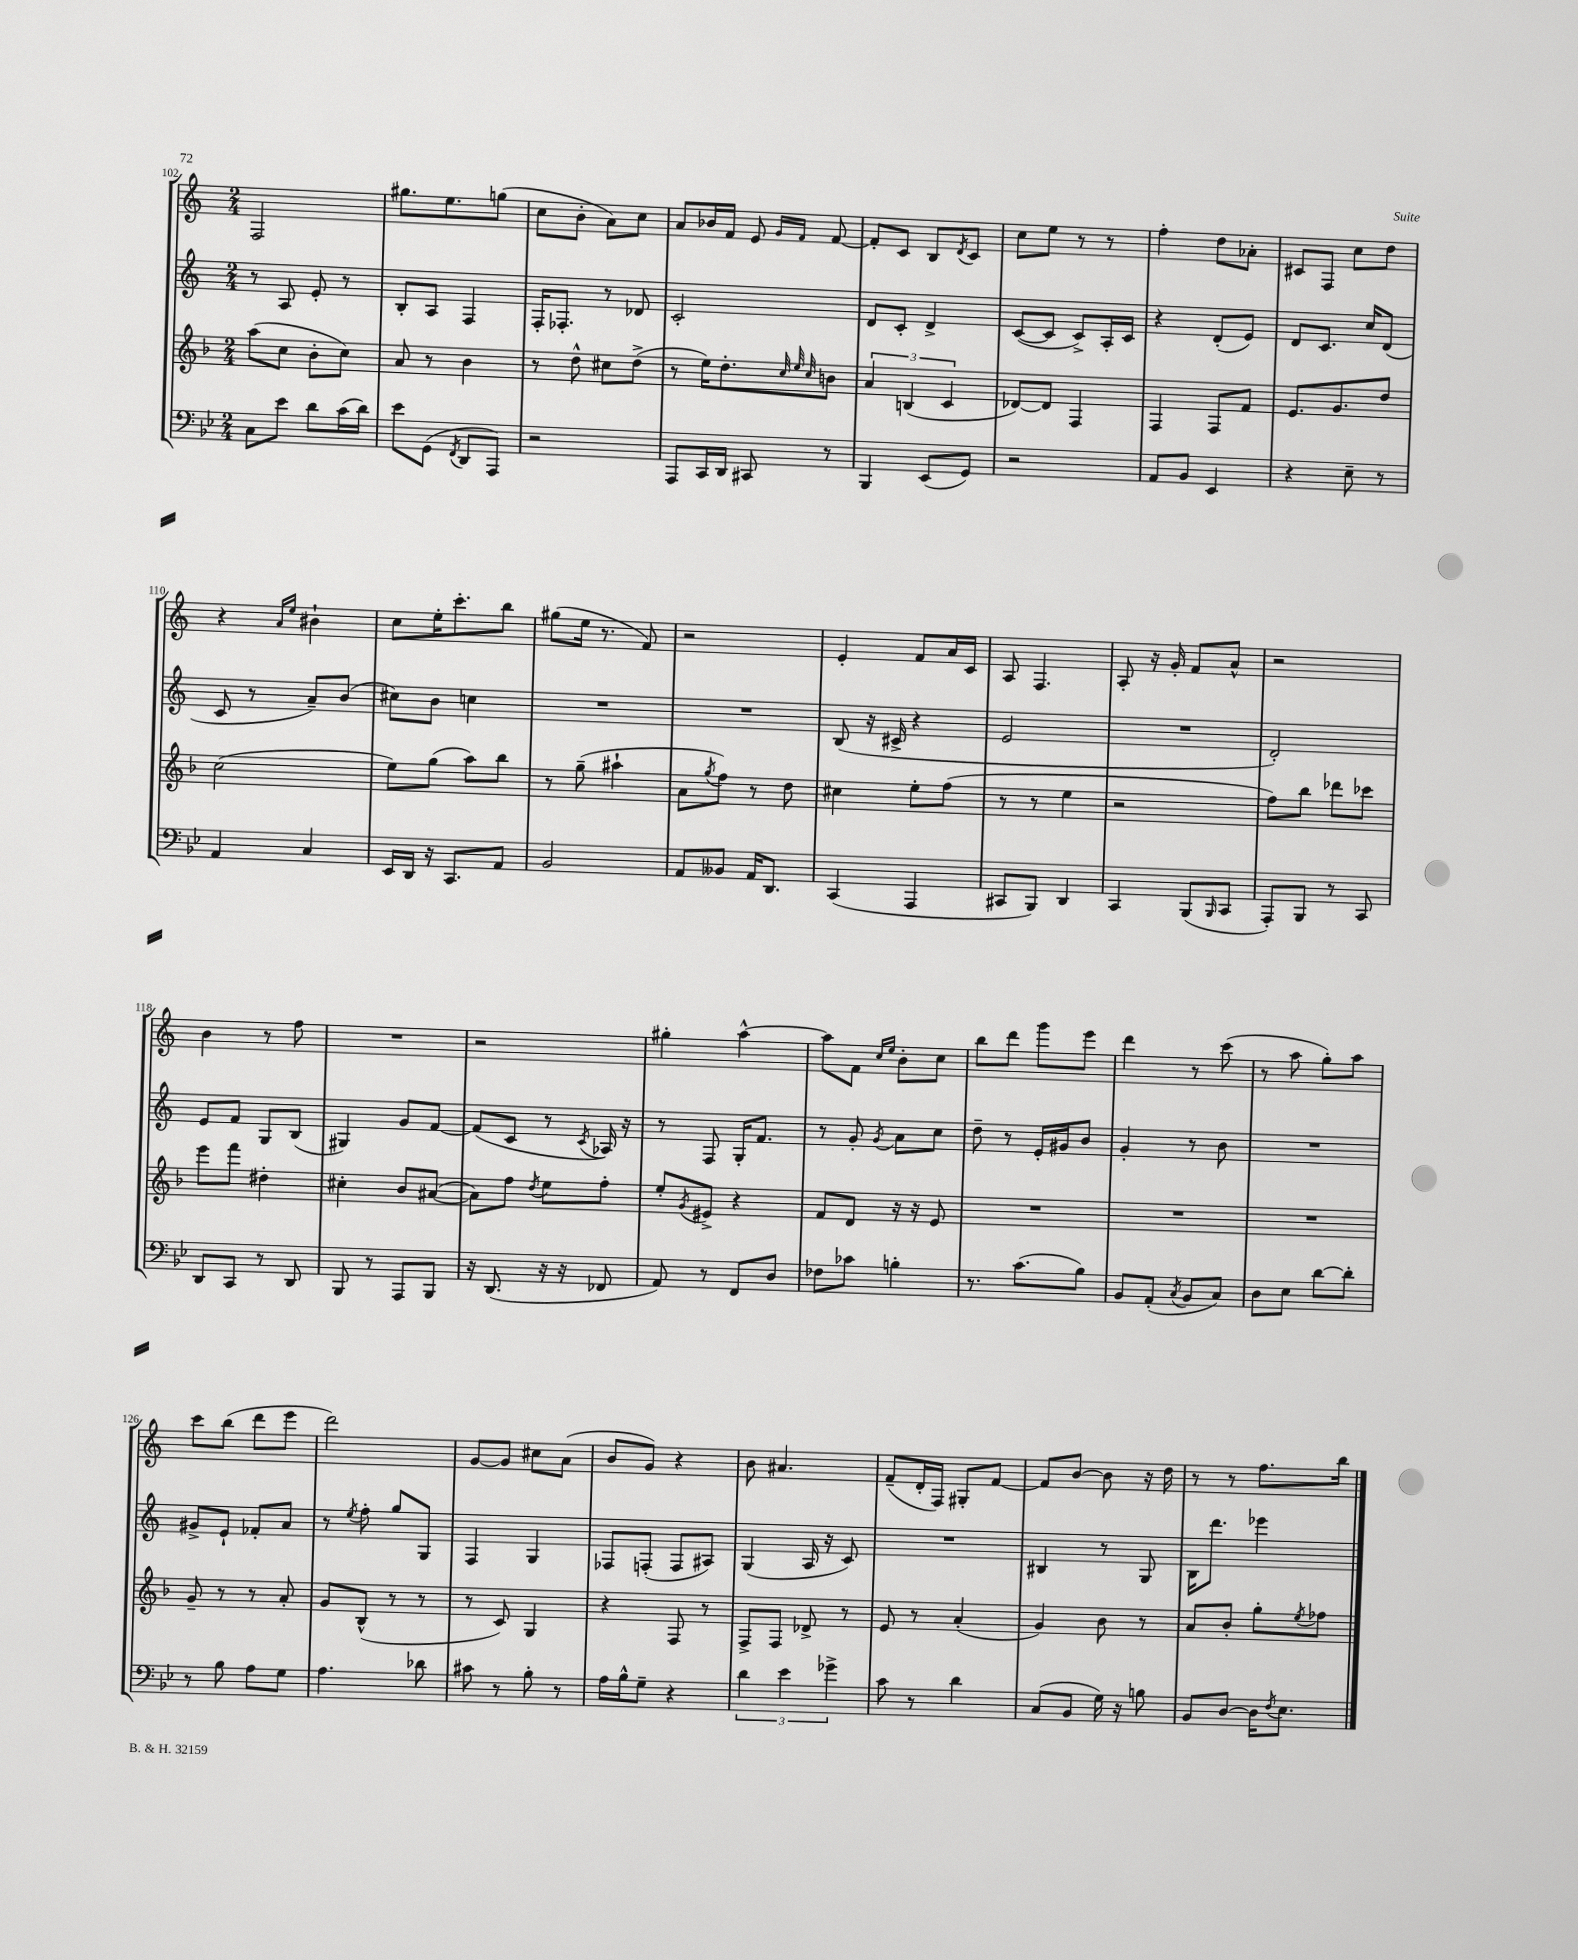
<<
\new StaffGroup <<
\new Staff = "s0" {
    \clef treble \key c \major \numericTimeSignature \time 2/4
    f2 |
    gis''8. e''8. g''8( |
    c''8 b'8-. a'8) c''8 |
    a'8 bes'16 f'16 e'8 \grace { g'16 f'16 } f'8~ |
    f'8-. c'8 b8 \acciaccatura { d'8 } c'8 |
    c''8 e''8 r8 r8 |
    f''4-. d''8 aes'8-. |
    cis'8 f8 c''8 d''8 |
    r4 \grace { a'16 e''16 } bis'4-! |
    c''8 e''16-. c'''8.-. b''8 |
    gis''8( e''16 r8. f'8) |
    r2 |
    e'4-. f'8 a'16 c'16 |
    a8 f4. |
    a8-. r16 g'16-. f'8 a'8-^ |
    r2 |
    b'4 r8 f''8 |
    R2 |
    r2 |
    gis''4-. a''4~-^ |
    a''8 f'8 \grace { c''16 e''16 } b'8-. c''8 |
    b''8 d'''8 g'''8 e'''8 |
    d'''4 r8 c'''8( |
    r8 a''8 g''8-.) a''8 |
    c'''8 b''8( d'''8 e'''8 |
    d'''2) |
    g'8~ g'8 cis''8 a'8( |
    b'8 g'8) r4 |
    b'8 ais'4. |
    f'8--( d'16-. f16) gis8-. f'8~ |
    f'8 b'8~ b'8 r16 d''16 |
    r8 r8 f''8. b''16 \bar "|." |
}
\new Staff = "s1" {
    \clef treble \key c \major \numericTimeSignature \time 2/4
    r8 a8 e'8-. r8 |
    b8-. a8 f4 |
    f16-. fes8.-. r8 des'8 |
    c'2-. |
    d'8 c'8-. d'4-> |
    c'8~( c'8 c'8->) a16-. c'16 |
    r4 d'8-.( e'8) |
    d'8 c'8. c''16 d'8( |
    c'8 r8 a'8--) b'8( |
    cis''8) b'8 c''4 |
    R2 |
    R2 |
    b8( r16 cis'16-> r4 |
    e'2 |
    R2 |
    d'2-.) |
    e'8 f'8 g8 b8( |
    gis4) g'8 f'8~ |
    f'8( c'8 r8 \acciaccatura { c'8 } aes16) r16 |
    r8 f8 g16-. f'8. |
    r8 g'8-. \acciaccatura { g'8 } a'8 c''8 |
    d''8-- r8 e'16-. gis'16 b'8 |
    g'4-. r8 b'8 |
    R2 |
    gis'8-> e'8-! fes'8-. a'8 |
    r8 \acciaccatura { e''8 } f''8-. g''8 g8 |
    f4 g4 |
    fes8 f8-.( f8 ais8) |
    g4( a16 r16 c'8) |
    R2 |
    bis4 r8 g8 |
    b16 d'''8. ees'''4 \bar "|." |
}
\new Staff = "s2" {
    \clef treble \key f \major \numericTimeSignature \time 2/4
    a''8( c''8 bes'8-. c''8) |
    a'8 r8 bes'4 |
    r8 d''8-^ cis''8 d''8->( |
    r8 e''16) d''8.-. \grace { c''32 e''32 c''32 } b'8 |
    \tuplet 3/2 { a'4 b4( c'4 } |
    des'8~) des'8 f4 |
    f4 f8 f'8 |
    e'8. g'8. d''8 |
    c''2( |
    e''8) g''8( a''8) bes''8 |
    r8 g''8--( ais''4-! |
    a'8 \acciaccatura { g''8 } f''8) r8 d''8 |
    cis''4 e''8-. f''8( |
    r8 r8 e''4 |
    r2 |
    f''8) bes''8 des'''8 ces'''8 |
    e'''8 f'''8 dis''4-. |
    cis''4-. bes'8 ais'8~( |
    ais'8) f''8 \acciaccatura { d''8 } e''8 f''8-. |
    e''8-. \acciaccatura { g'8 } eis'8-> r4 |
    f'8 d'8 r16 r16 e'8 |
    R2 |
    R2 |
    R2 |
    g'8-- r8 r8 a'8-. |
    g'8 bes8-^( r8 r8 |
    r8 c'8) g4 |
    r4 f8 r8 |
    f8-> f8 des'8-> r8 |
    e'8 r8 a'4-.( |
    g'4) bes'8 r8 |
    a'8 bes'8-. g''8-. \acciaccatura { e''8 } fes''8 \bar "|." |
}
\new Staff = "s3" {
    \clef bass \key bes \major \numericTimeSignature \time 2/4
    c8 ees'8 d'8 c'16( d'16) |
    ees'8 g,8( \acciaccatura { f,8 } d,8 a,,8) |
    r2 |
    a,,8 c,16 d,16 cis,8 r8 |
    bes,,4 ees,8( g,8) |
    r2 |
    a,8 bes,8 ees,4 |
    r4 ees8-- r8 |
    a,4 c4 |
    ees,16 d,16 r16 c,8. a,8 |
    bes,2 |
    a,8 beses,8 a,16 d,8. |
    c,4( a,,4 |
    cis,8 bes,,8) d,4 |
    c,4 bes,,8( \grace { bes,,16 } c,8 |
    a,,8-.) bes,,8 r8 c,8 |
    d,8 c,8 r8 d,8 |
    bes,,8 r8 a,,8 bes,,8 |
    r16 d,8.( r16 r16 fes,8 |
    a,8) r8 f,8 d8 |
    fes8 ces'8 b4-. |
    r8. c'8.( bes8) |
    bes,8 a,8-.( \acciaccatura { c8 } bes,8 c8) |
    d8 ees8 d'8~ d'8-. |
    r8 bes8 a8 g8 |
    a4. des'8 |
    cis'8 r8 bes8-. r8 |
    a16 bes16-^ g8-- r4 |
    \tuplet 3/2 { d'4 ees'4 ges'4-> } |
    c'8 r8 d'4 |
    c8( bes,8 g16) r16 b8 |
    bes,8 d8~ d16 \acciaccatura { f8 } ees8. \bar "|." |
}
>>
>>
\layout { \context { \Score currentBarNumber = #102 } }
